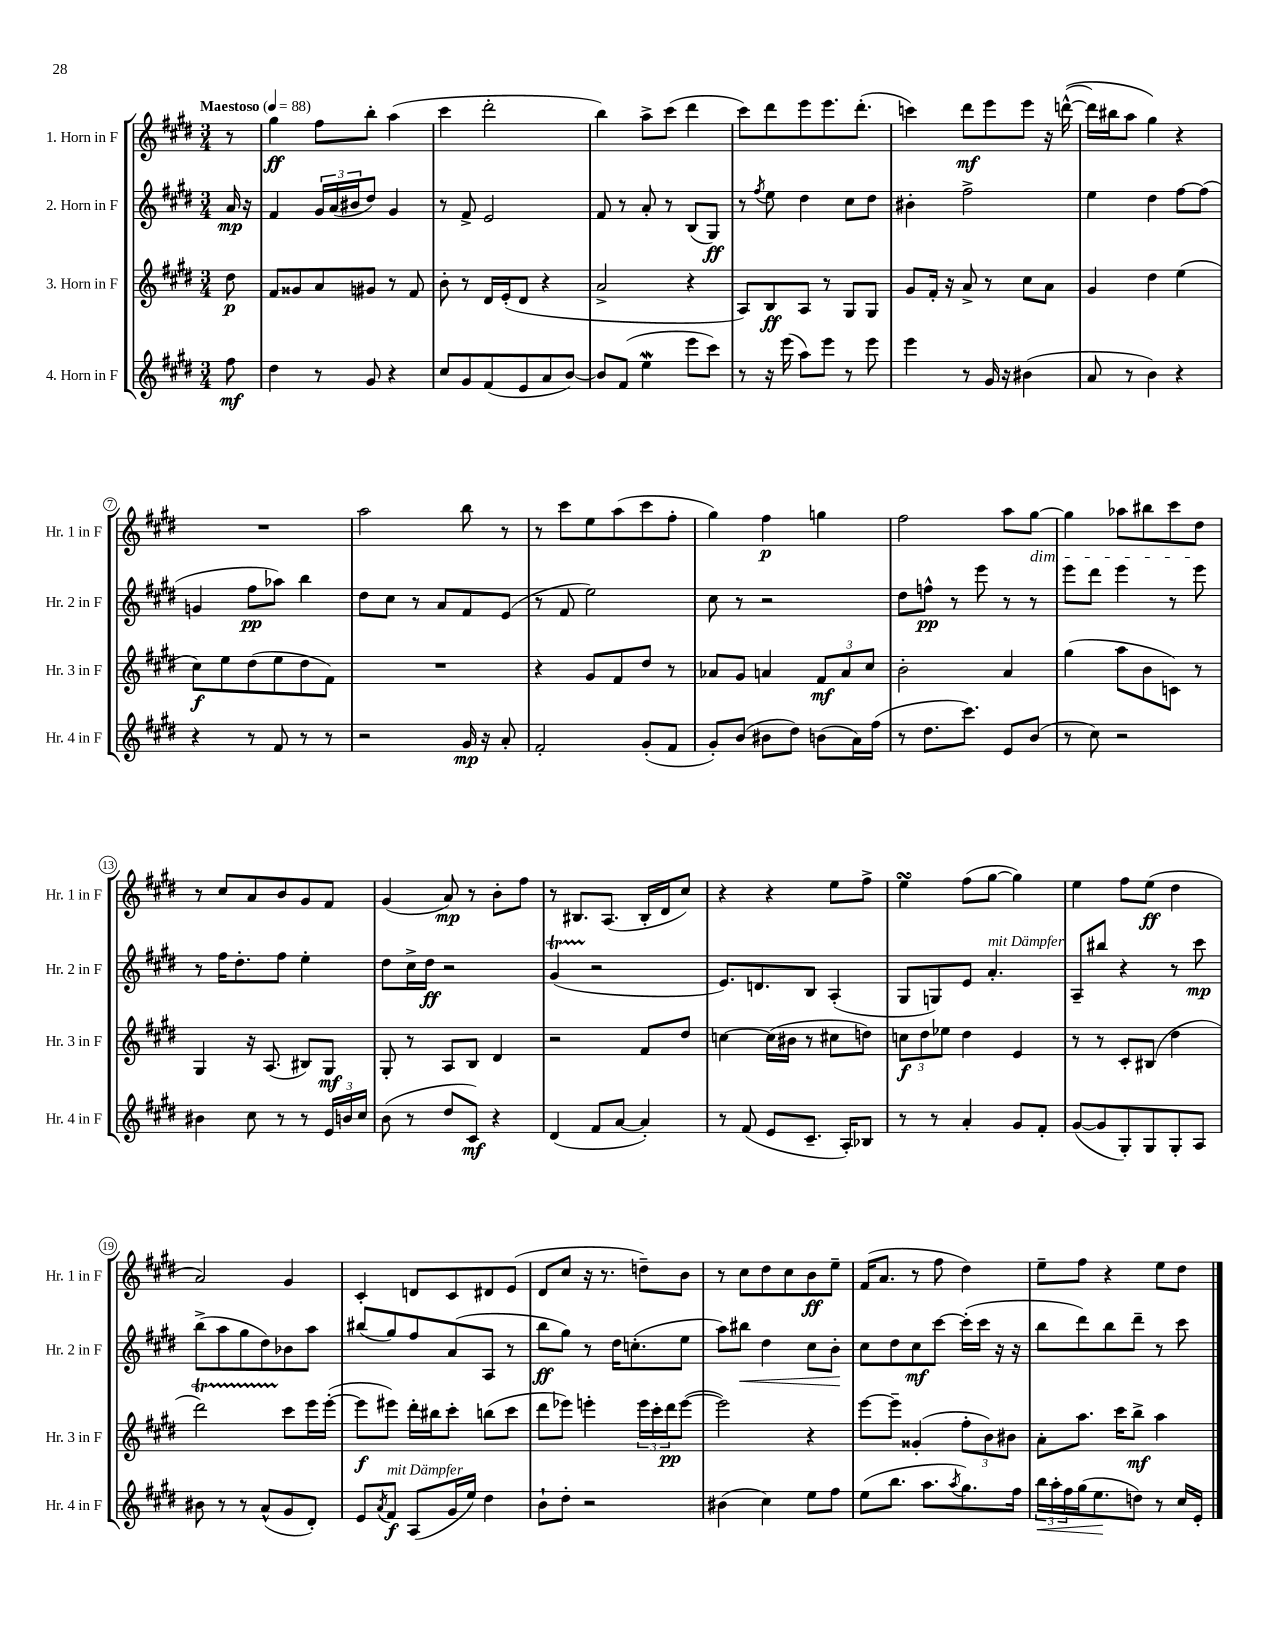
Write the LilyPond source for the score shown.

<<
\new StaffGroup <<
\new Staff = "s0" \with { instrumentName = "1. Horn in F" shortInstrumentName = "Hr. 1 in F" } {
    \clef treble \key e \major \numericTimeSignature \time 3/4 \partial 8 \tempo "Maestoso" 4 = 88
    r8 |
    gis''4\ff fis''8 b''8-. a''4( |
    cis'''4 dis'''2-. |
    b''4) a''8-> cis'''8( dis'''4 |
    cis'''8) dis'''8 e'''8 e'''8. dis'''8.-.( |
    c'''4) dis'''8\mf e'''8 e'''8 r16 d'''16~-^(\( |
    d'''16) bis''16 a''8 gis''4\) r4 |
    R2. |
    a''2 b''8 r8 |
    r8 cis'''8 e''8 a''8( cis'''8 fis''8-. |
    gis''4) fis''4\p g''4 |
    fis''2 a''8 gis''8~\dim |
    gis''4 aes''8 bis''8 cis'''8 dis''8\! |
    r8 cis''8 a'8 b'8 gis'8 fis'8 |
    gis'4( a'8\mp) r8 b'8-. fis''8 |
    r8 bis8. a8.( bis16-. dis'16 cis''8) |
    r4 r4 e''8 fis''8-> |
    e''4\turn fis''8( gis''8~ gis''4) |
    e''4 fis''8 e''8\ff( dis''4 |
    a'2) gis'4 |
    cis'4-. d'8 cis'8 dis'8 e'8( |
    dis'8 cis''8 r16 r8. d''8--) b'8 |
    r8 cis''8 dis''8 cis''8 b'8\ff e''8-- |
    fis'16( a'8. r8 fis''8 dis''4) |
    e''8-- fis''8 r4 e''8 dis''8 \bar "|." |
}
\new Staff = "s1" \with { instrumentName = "2. Horn in F" shortInstrumentName = "Hr. 2 in F" } {
    \clef treble \key e \major \numericTimeSignature \time 3/4 \partial 8
    a'16\mp r16 |
    fis'4 \tuplet 3/2 { gis'16 a'16( bis'16 } dis''8) gis'4 |
    r8 fis'8-> e'2 |
    fis'8 r8 a'8-. r8 b8( gis8\ff) |
    r8 \acciaccatura { fis''8 } e''8 dis''4 cis''8 dis''8 |
    bis'4-. fis''2-> |
    e''4 dis''4 fis''8~ fis''8( |
    g'4 fis''8\pp aes''8) b''4 |
    dis''8 cis''8 r8 a'8 fis'8 e'8( |
    r8 fis'8 e''2) |
    cis''8 r8 r2 |
    dis''8 f''8-^\pp r8 e'''8 r8 r8 |
    e'''8 dis'''8 e'''4 r8 e'''8 |
    r8 fis''16 dis''8.-. fis''8 e''4-. |
    dis''8 cis''16-> dis''16\ff r2 |
    gis'4\startTrillSpan( r2\stopTrillSpan |
    e'8.) d'8. b8 a4-.( |
    gis8 g8) e'8 a'4.-.^\markup { \italic "mit Dämpfer" } |
    a8-- bis''8 r4 r8 cis'''8\mp |
    b''8->( a''8 gis''8 dis''8) bes'8 a''8 |
    bis''8( gis''8) fis''8 a'8( a8 r8 |
    b''8\ff gis''8) r8 dis''16 c''8.-.( e''8 |
    a''8) bis''8\< dis''4 cis''8 b'8-.\! |
    cis''8 dis''8 cis''8\mf cis'''8~ cis'''16-.( cis'''16 r16 r16 |
    b''8 dis'''8) b''8 dis'''8-- r8 cis'''8 \bar "|." |
}
\new Staff = "s2" \with { instrumentName = "3. Horn in F" shortInstrumentName = "Hr. 3 in F" } {
    \clef treble \key e \major \numericTimeSignature \time 3/4 \partial 8
    dis''8\p |
    fis'8 gisis'8 a'8 gis'8 r8 fis'8 |
    b'8-. r8 dis'16 e'16-.( dis'8 r4 |
    a'2-> r4 |
    a8) b8\ff a8 r8 gis8 gis8 |
    gis'8 fis'16-. r16 a'8-> r8 cis''8 a'8 |
    gis'4 dis''4 e''4( |
    cis''8\f) e''8 dis''8( e''8 dis''8 fis'8) |
    R2. |
    r4 gis'8 fis'8 dis''8 r8 |
    aes'8 gis'8 a'4 \tuplet 3/2 { fis'8\mf a'8 cis''8 } |
    b'2-. a'4 |
    gis''4( a''8 b'8 c'8) r8 |
    gis4 r16 a8.( bis8) gis8\mf |
    gis8-. r8 a8 b8 dis'4 |
    r2 fis'8 dis''8 |
    c''4~ c''16( bis'16 r8 cis''8 d''8) |
    \tuplet 3/2 { c''8\f dis''8 ees''8 } dis''4 e'4 |
    r8 r8 cis'8-. bis8( dis''4 |
    dis'''2\startTrillSpan) cis'''8\stopTrillSpan e'''16 e'''16~-.( |
    e'''8\f eis'''8) dis'''16-. bis''16 cis'''8-. b''8( cis'''8 |
    dis'''8 ees'''8) e'''4-. \tuplet 3/2 { e'''16 cis'''16-. dis'''16\pp } e'''8~( |
    e'''2) r4 |
    e'''8~ e'''8-- gisis'4-.( \tuplet 3/2 { fis''8-. b'8) bis'8 } |
    a'8-. a''8. cis'''16 b''8->\mf a''4 \bar "|." |
}
\new Staff = "s3" \with { instrumentName = "4. Horn in F" shortInstrumentName = "Hr. 4 in F" } {
    \clef treble \key e \major \numericTimeSignature \time 3/4 \partial 8
    fis''8\mf |
    dis''4 r8 gis'8 r4 |
    cis''8 gis'8 fis'8( e'8 a'8 b'8~) |
    b'8 fis'8( e''4\mordent e'''8 cis'''8) |
    r8 r16 e'''16( a''8) e'''8 r8 e'''8 |
    e'''4 r8 gis'16 r16 bis'4( |
    a'8 r8 b'4) r4 |
    r4 r8 fis'8 r8 r8 |
    r2 gis'16\mp r16 a'8-. |
    fis'2-. gis'8-.( fis'8 |
    gis'8-.) b'8( bis'8 dis''8) b'8( a'16) fis''16( |
    r8 dis''8. cis'''8.) e'8 b'8( |
    r8 cis''8) r2 |
    bis'4 cis''8 r8 r8 \tuplet 3/2 { e'16 b'16 cis''16 } |
    b'8( r8 dis''8 cis'8\mf) r4 |
    dis'4( fis'8 a'8~ a'4-.) |
    r8 fis'8( e'8 cis'8.-- a16-.) bes8 |
    r8 r8 a'4-. gis'8 fis'8-. |
    gis'8~( gis'8 gis8-.) gis8 gis8-. a8 |
    bis'8 r8 r8 a'8-^( gis'8 dis'8-.) |
    e'8 \acciaccatura { a'8 } fis'8\f^\markup { \italic "mit Dämpfer" } a8( gis'16 e''16) dis''4 |
    b'8-! dis''8-. r2 |
    bis'4( cis''4) e''8 fis''8 |
    e''8( b''8. a''8. \acciaccatura { a''8 } gis''8.) fis''16 |
    \tuplet 3/2 { b''16\< a''16-. fis''16 } gis''16( e''8.\! d''8) r8 cis''16 e'16-. \bar "|." |
}
>>
>>
\layout { \context { \Score \override BarNumber.stencil = #(make-stencil-circler 0.1 0.3 ly:text-interface::print) } }
